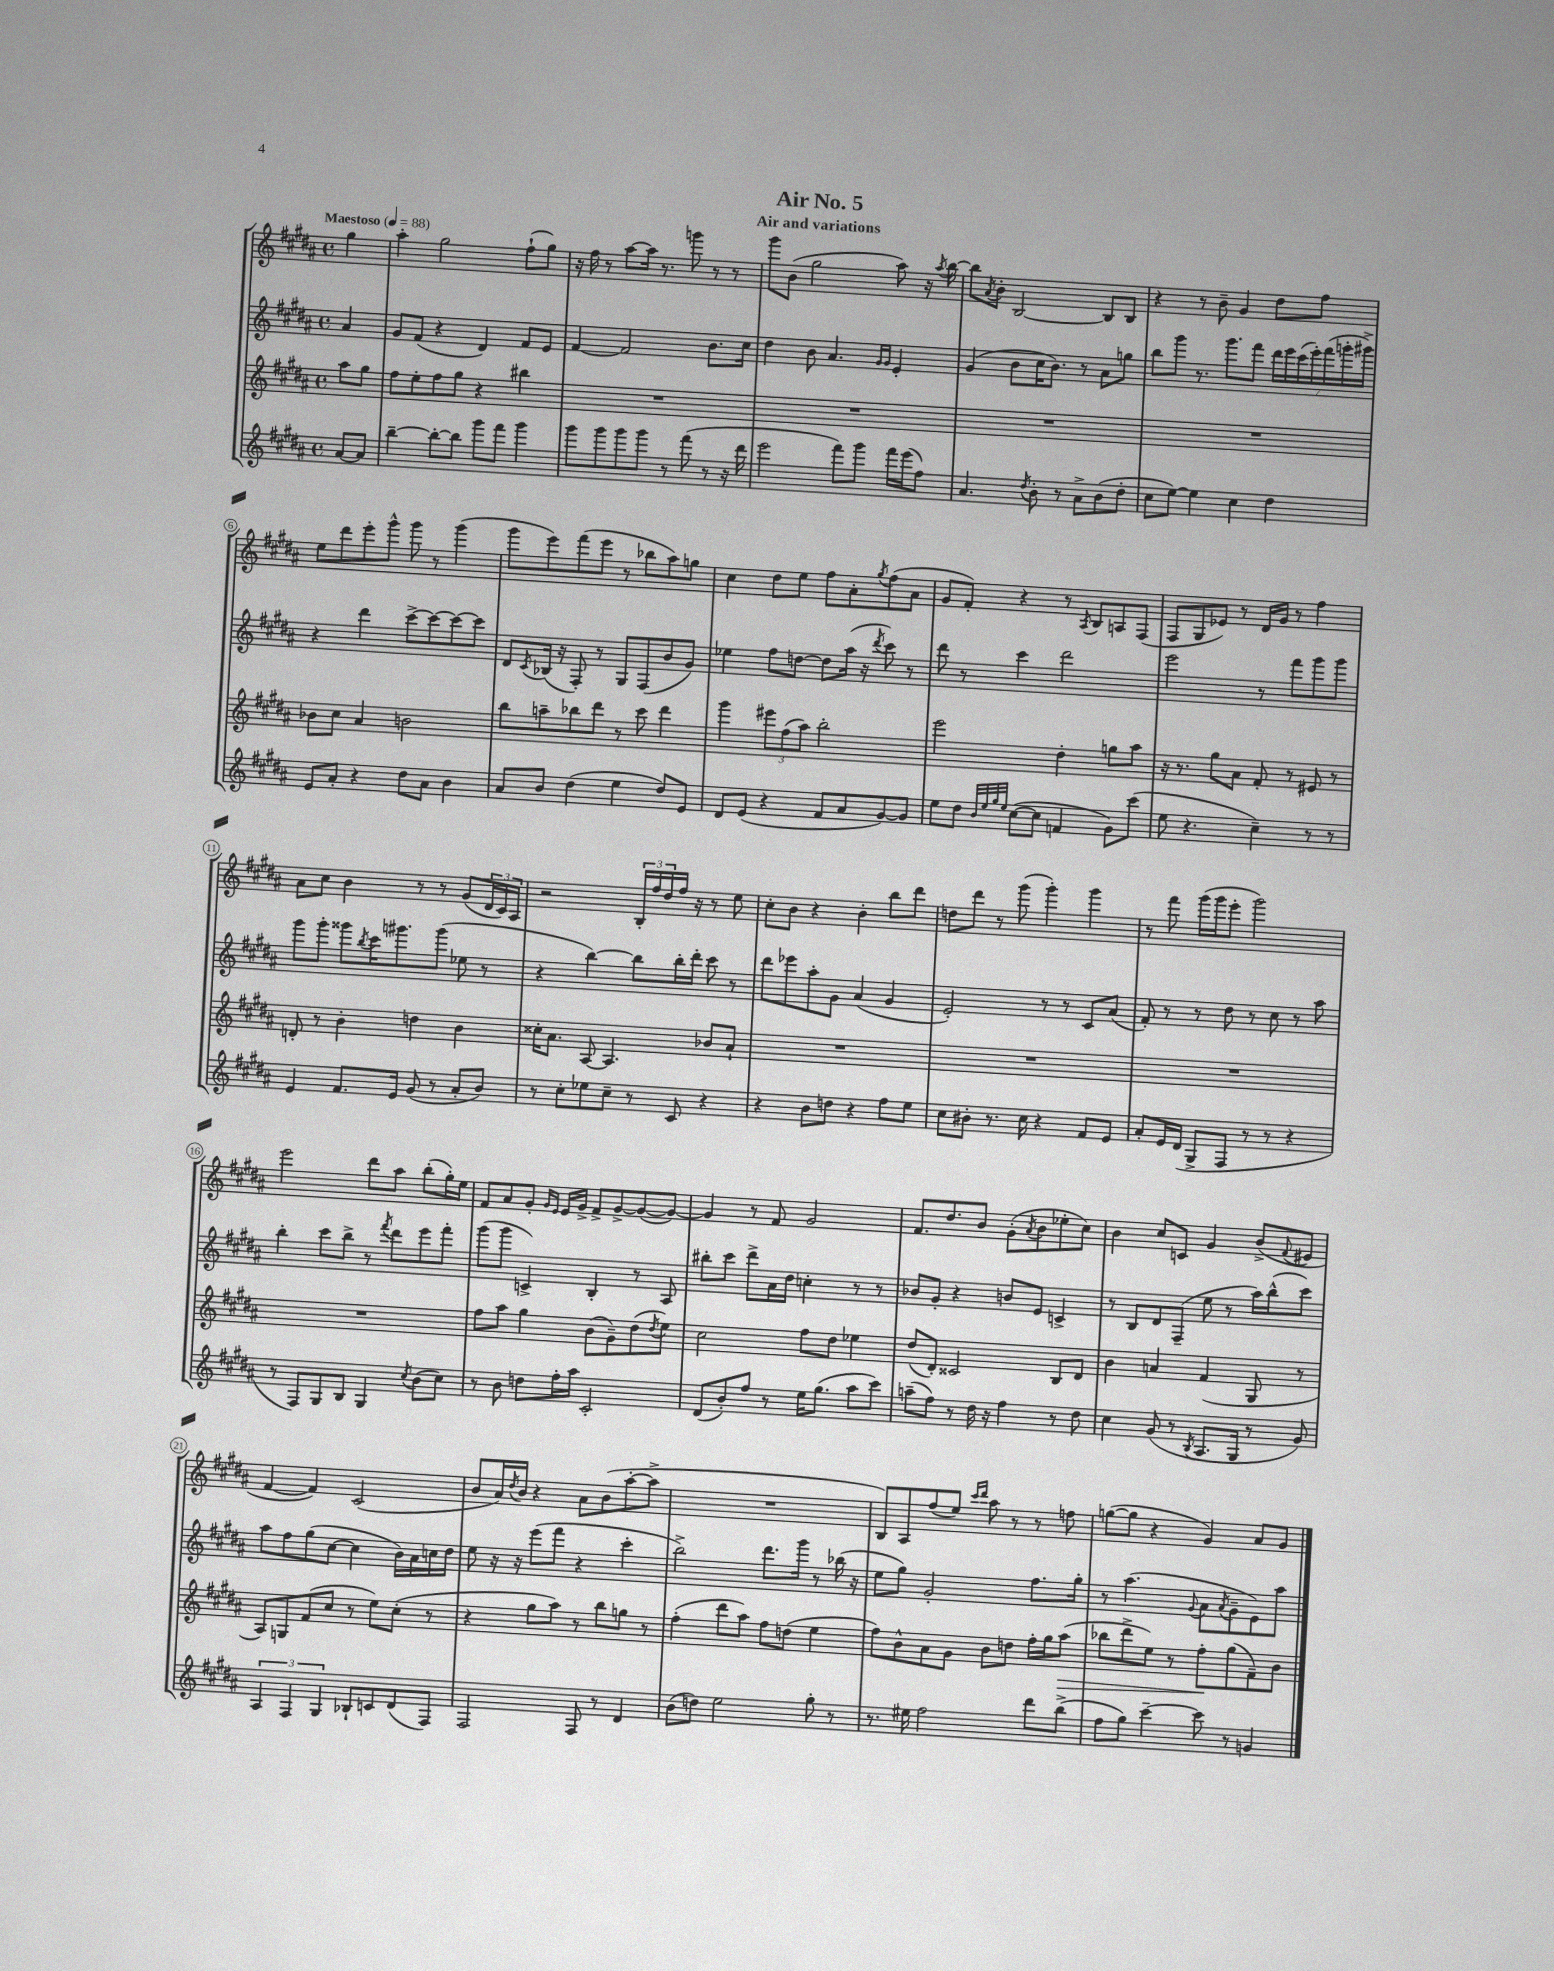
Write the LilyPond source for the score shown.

\header { title = "Air No. 5" subtitle = "Air and variations" }
<<
\new StaffGroup <<
\new Staff = "s0" {
    \clef treble \key b \major \defaultTimeSignature \time 4/4 \partial 4 \tempo "Maestoso" 4 = 88
    gis''4 |
    ais''4-. gis''2 fis''8-!( gis''8) |
    r16 fis''16 r8 ais''8~ ais''16 r8. g'''8 r8 r8 |
    gis'''8 b'8( gis''2 ais''8) r16 \acciaccatura { ais''8 } b''16~ |
    b''8 \acciaccatura { ais'8 } b'8-. b2~ b8 b8 |
    r4 r8 b'8-- gis'4 dis''8 fis''8 |
    e''8 dis'''8 e'''8-. gis'''8-^ gis'''8 r8 gis'''4( |
    gis'''8 e'''8) fis'''8( e'''8 r8 bes''8 ais''8) g''8 |
    cis''4 dis''8 e''8 fis''8 ais'8-. \acciaccatura { gis''8 } fis''8( ais'8 |
    gis'8 fis'8-.) r4 r8 \acciaccatura { ais8 } b8 a8 fis8( |
    fis8 gis8 ees'8) r8 dis'16 gis'16 r8 fis''4 |
    ais'8 cis''8 b'4 r8 r8 gis'8( \tuplet 3/2 { dis'16 cis'16) ais16 } |
    r2 \tuplet 3/2 { b16-. fis''16 dis''16 } fis''16 r16 r8 e''8 |
    cis''8-. b'8 r4 b'4-. b''8 dis'''8 |
    d''8 dis'''8 r8 gis'''8( gis'''4-.) gis'''4 |
    r8 fis'''8 gis'''16( gis'''16 e'''8-. gis'''2) |
    e'''2 dis'''8 ais''8 b''8-.( gis''16-.) e''16 |
    fis'8 ais'8 gis'8-. \grace { gis'16 e'16 } e'16 gis'16-> fis'8-> gis'8~-> gis'8~( gis'8~) |
    gis'4 r8 fis'8 gis'2 |
    fis'8. dis''8. b'8 gis'8-.( \acciaccatura { ais'8 } b'8 ees''8-. cis''8) |
    b'4 cis''8 c'8 gis'4 b'8->( \appoggiatura { fis'8 } eis'8 |
    fis'4~ fis'4) cis'2( |
    b'8 ais'16) \acciaccatura { dis''8 } b'16 r4 ais'8 b'8( ais''8~-. ais''8-> |
    R1 |
    b8) ais8 fis''8( e''8) \grace { cis'''16 dis'''16 } ais''8 r8 r8 f''8 |
    g''8~( g''8 r4 gis'4) ais'8 gis'8 \bar "|." |
}
\new Staff = "s1" {
    \clef treble \key b \major \defaultTimeSignature \time 4/4 \partial 4
    ais'4 |
    gis'8 fis'8( r4 dis'4) fis'8 e'8 |
    fis'4~ fis'2 b'8. cis''16 |
    dis''4 b'8 ais'4. \grace { gis'16 gis'16 } e'4-. |
    gis'4( b'8 cis''16 b'8.) r8 ais'8 g''8 |
    b''8 gis'''8 r8. gis'''8. fis'''8 \tuplet 7/4 { dis'''16 e'''16 cis'''16( e'''16-.) fis'''16( g'''16-. gis'''16->) } |
    r4 dis'''4 cis'''8~-> cis'''8~ cis'''8~ cis'''8 |
    dis'8 \acciaccatura { cis'8 } bes16( r16 fis8-.) r8 gis8 fis8( b'8 gis'8) |
    ees''4 fis''8 d''8~ d''8 ais''16( r16 \acciaccatura { dis'''8 } cis'''8) r8 |
    dis'''8 r8 cis'''4 dis'''2 |
    e'''2 r8 fis'''8 gis'''8 gis'''8 |
    gis'''8 gis'''8-. gisis'''8 \acciaccatura { b''8 } cis'''16 gis'''8. gis'''8( ees''8 r8 |
    r4 b''4~) b''8 b''16-. dis'''16-. cis'''8 r8 |
    dis'''8 ees'''8 ais''8-. gis'8 ais'4( gis'4 |
    e'2-.) r8 r8 cis'8 ais'8( |
    fis'8-.) r8 r8 dis''8 r8 cis''8 r8 ais''8 |
    b''4-. cis'''8 b''8-> r8 \acciaccatura { fis'''8 } dis'''8 e'''8 fis'''8-. |
    gis'''8( gis'''8 c'4->) b4-. r8 ais8 |
    bis''8-. cis'''8 dis'''8-> ais'16 dis''16 c''4-. r8 r8 |
    bes'8 gis'8-. r4 b'8 e'8 c'4-> |
    r8 b8 dis'8 fis8--( e''8 r8 ais''16) b''16-^( cis'''8) |
    ais''8 fis''8 gis''8( cis''8~ cis''4 b'16) ais'16 c''16 dis''16 |
    e''8 r16 r16 e'''8( fis'''8 r4 cis'''4-. |
    b''2->) dis'''8. gis'''16 r8 bes''16( r16 |
    e''8 gis''8) gis'2-. fis''8. gis''16-. |
    r8 ais''4.( \appoggiatura { gis'8 } ais'8 \acciaccatura { ais'8 } gis'8-- e'8) ais''8 \bar "|." |
}
\new Staff = "s2" {
    \clef treble \key b \major \defaultTimeSignature \time 4/4 \partial 4
    ais''8 gis''8 |
    fis''8 e''8-. fis''8 gis''8 r4 bis''4 |
    R1 |
    R1 |
    R1 |
    R1 |
    bes'8 cis''8 ais'4 b'2 |
    b''8 a''8-- bes''8 dis'''8 r8 cis'''8 dis'''4 |
    gis'''4 \tuplet 3/2 { eis'''8 fis''8( ais''8) } b''2-. |
    e'''2 dis''4-. g''8 ais''8 |
    r16 r8. gis''8 ais'8 fis'8-. r8 eis'8 r8 |
    d'8-. r8 b'4-. d''4 b'4 |
    cisis''16-. ais'8. ais8~ ais4. bes'8 ais'8-! |
    R1 |
    R1 |
    R1 |
    R1 |
    fis''8 ais''8 gis''4 b'8( gis'8--) dis''8( \acciaccatura { dis''8 } e''8) |
    cis''2 fis''8 dis''8 ees''4 |
    dis''8( dis'8-.) cisis'2 b8 dis'8 |
    b'4 a'4 fis'4( gis8 r8 |
    ais8) g8 fis'8( cis''8 r8 e''8) cis''8-.( r8 |
    r4 gis''8 ais''8) r8 b''8 g''8 r8 |
    fis''4-.( dis'''8 ais''8) fis''8 d''8( e''4 |
    fis''8) b'8-^ ais'8 gis'8 b'8 d''8 fis''16-. gis''16 ais''8\>( |
    bes''8 dis'''8-> e''8) r8 fis''8-.\! gis''8( fis'8--) b'8 \bar "|." |
}
\new Staff = "s3" {
    \clef treble \key b \major \defaultTimeSignature \time 4/4 \partial 4
    ais'8~ ais'8 |
    b''4~-- b''8~-. b''8 gis'''8 fis'''8 gis'''4 |
    gis'''8 gis'''8 gis'''8 gis'''8 r8 fis'''8( r8 r16 dis'''16 |
    e'''2 fis'''8) gis'''8 fis'''16 e'''16( fis''8) |
    ais'4. \acciaccatura { dis''8 } b'8-. r8 ais'8-> b'8( dis''8-. |
    cis''8 e''8~) e''4 cis''4 dis''4 |
    e'8 ais'8-. r4 dis''8 ais'8 b'4 |
    ais'8 b'8 dis''4( e''4 dis''8) e'8 |
    dis'8 e'8( r4 fis'8 ais'8 gis'8~) gis'8 |
    e''8 dis''8 \grace { b'32 e''32 gis''32 e''32 } cis''8~( cis''8 f'4 gis'8) cis'''8( |
    e''8 r4. cis''4--) r8 r8 |
    e'4 fis'8. e'16 gis'8( r8 ais'8-. b'8) |
    r8 cis''8-. ees''8 cis''8-- r8 cis'8 r4 |
    r4 b'8 d''8 r4 fis''8 e''8 |
    cis''8 bis'8-. r8. cis''16 r4 fis'8 e'8 |
    ais'8-. e'16 dis'16( gis8-> fis8 r8 r8 r4 |
    r8 fis8) gis8 b8 gis4 \acciaccatura { cis''8 } b'8( cis''8) |
    r8 b'8 d''8 fis''16-. ais''16 cis'2-. |
    dis'8( b'8-.) fis''8 r8 e''16 gis''8.( ais''8 cis'''8) |
    a''8--( fis''8) r8 dis''16 r16 fis''4 r8 dis''8 |
    cis''4 gis'8( r8 \acciaccatura { b8 } ais8. gis16 r8 gis'8) |
    \tuplet 3/2 { ais4 fis4 gis4 } bes8-! c'8 dis'8( fis8) |
    fis2 fis8 r8 dis'4 |
    b'8( d''8) e''2 gis''8-. r8 |
    r8. eis''16 fis''2 dis'''8 b''8->( |
    fis''8 gis''8) cis'''4~-- cis'''8 r8 g'4 \bar "|." |
}
>>
>>
\layout { \context { \Score \override BarNumber.stencil = #(make-stencil-circler 0.1 0.3 ly:text-interface::print) } }
